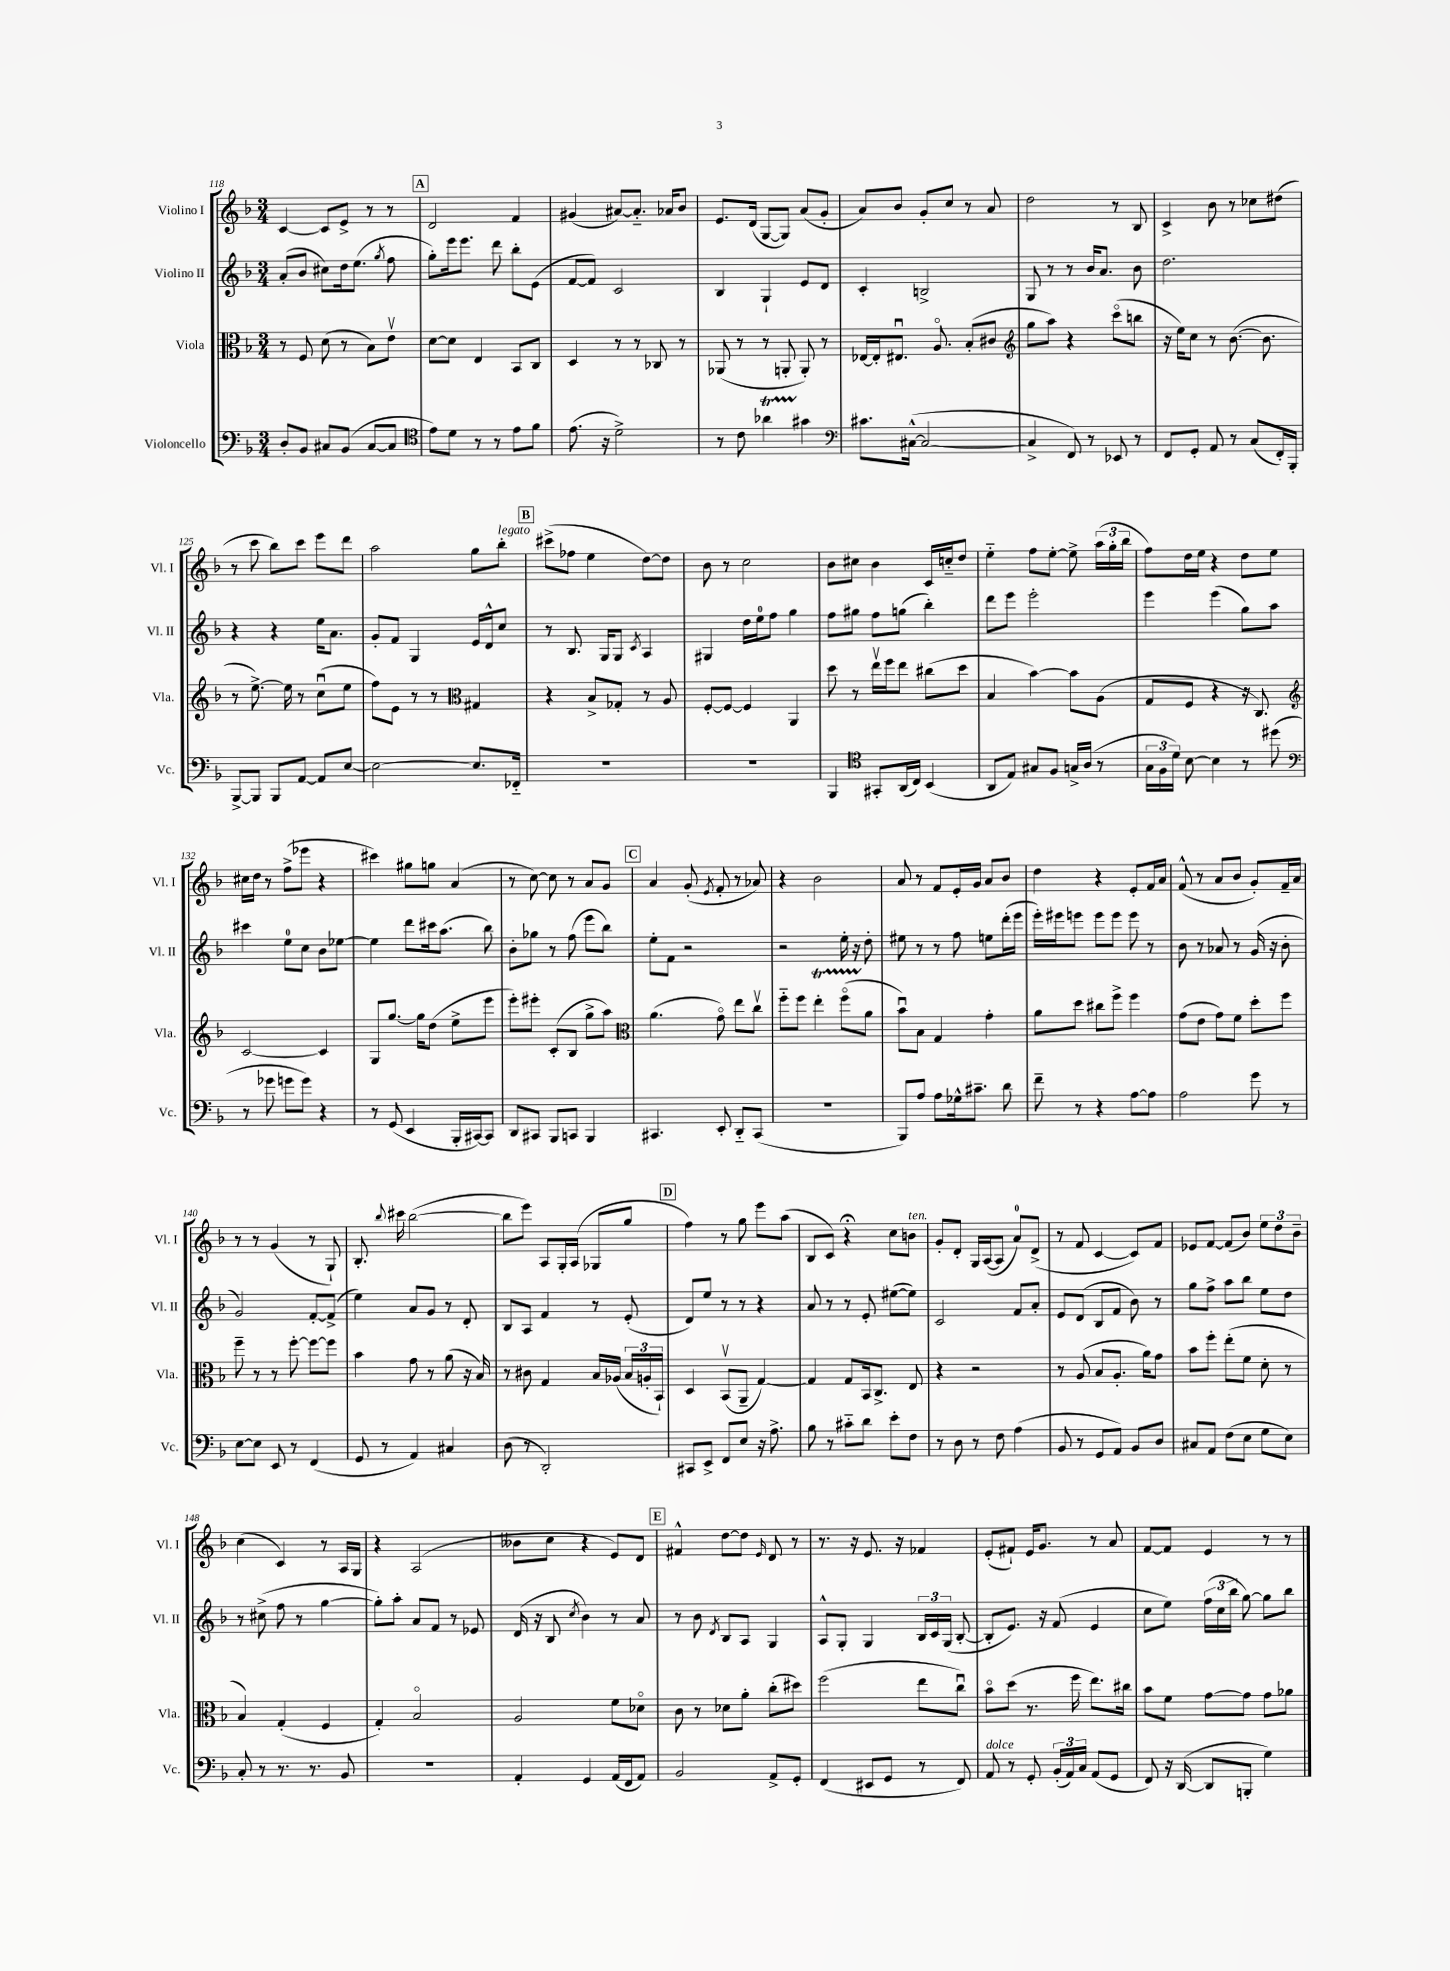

**kern	**kern	**kern	**kern
*staff4	*staff3	*staff2	*staff1
*clefF4	*clefC3	*clefG2	*clefG2
*k[b-]	*k[b-]	*k[b-]	*k[b-]
*M3/4	*M3/4	*M3/4	*M3/4
8D'	8r	(8a'	[4c
8BB-	8F	8b-	.
8C#	(8d	8cc#)	8c]
(8BB-	8r	16dd	8e^
.	.	(8.ee	.
[8C#	8B-)	.	8r
.	.	8qgg	.
8C#]	8ev	8ff	8r
=	=	=	=
*clefC4	*	*	*
8e)	[8d	8gg')	2d
8d	8d]	16eee	.
.	.	8.eee	.
8r	4E	.	.
8r	.	8ddd	.
8e	8BB-	8bb-'	4f
8f	8C	(8e	.
=	=	=	=
(8.e	4D	[8f	(4g#
.	.	8f])	.
16r	.	.	.
2d^)	8r	2c	[8a#)
.	8r	.	8.a#'~]
.	8C-	.	.
.	.	.	16a-
.	8r	.	8b-
=	=	=	=
8r	(8AA-	4B-	8.e
8c	8r	.	.
.	.	.	(16d
4a-	8r	4G`	[8G
.	8AA'	.	8G])
4g#	8AA')	8e	(8a
.	8r	8d	8g'
=	=	=	=
*clefF4	*	*	*
8.c#	[16E-	4c'	8a)
.	16E-']	.	.
.	8.E#u	.	8b-
([16C#^^	.	.	.
2C#_	.	2B^	8g'
.	8.Ao	.	.
.	.	.	8cc
.	(8B-'	.	8r
.	8c#	.	8a
=	=	=	=
*	*clefG2	*	*
4C#^]	8gg	8G	2dd
.	8aa)	8r	.
8FF)	4r	8r	.
8r	.	16b-	.
.	.	8.a	.
8EE-	(8ccco	.	8r
8r	8bb	8b-	8B-
=	=	=	=
8FF	16r	2.dd	4c^
.	16ee)	.	.
8GG'	8cc	.	.
8AA	8r	.	8b-
8r	([8.b-	.	8r
(8C	.	.	8cc-
.	8.b-]	.	.
16FF')	.	.	(8dd#
16BBB-'	.	.	.
=	=	=	=
[8BBB-^	8r	4r	8r
8BBB-]	[8.ee^)	.	8ccc
8BBB-	.	4r	8bb-)
.	16ee]	.	.
[8AA	8r	.	8ccc
8AA]	(8ccu	16ee	8eee
.	.	8.a	.
[8E	8ee	.	8ddd
=	=	=	=
2E_	8ff)	8g'	2aa
.	8e	8f	.
.	8r	4G	.
.	8r	.	.
*	*clefC3	*	*
8.E]	4G#	16e	8gg
.	.	16d^^	.
.	.	8cc	8bb-'
16FF-'~	.	.	.
=	=	=	=
2.r	4r	8r	(8ccc#^
.	.	8.B-	8ff-
.	8B-^	.	4ee
.	.	16G	.
.	8G-'	8G	.
.	.	8qc	.
.	8r	4A	[8dd)
.	8A	.	8dd]
=	=	=	=
2.r	[8F'	4G#	8b-
.	8F_	.	8r
.	4F]	16dd	2cc
.	.	16ee	.
.	.	8ff	.
.	4AA	4gg	.
=	=	=	=
4BBB-	8dd	8ff	8b-
.	8r	8gg#	8cc#
*clefC4	*	*	*
8GG#'	16eev	8ff	4b-
.	16ff	.	.
(16AA	8ee	(8gg	.
16C)	.	.	.
(4BB-	(8cc#	4bb-')	16c
.	.	.	16cc'~
.	8dd	.	8dd
=	=	=	=
8AA	4B-	8ddd	4ee'~
8E)	.	8eee	.
8G#	[4b-)	2eee'	8ff
8F	.	.	[8ee'
16G^	8b-]	.	8ee^]
(16A	.	.	.
8r	(8A	.	(24aa
.	.	.	24gg'
.	.	.	24bb-
=	=	=	=
24G	8G	4eee	8ff)
24F	.	.	.
24d)	.	.	.
[8B-	8F	.	16dd
.	.	.	16ee
4B-]	4r	(4eee	4r
8r	16r	8gg)	8dd
.	8.C)	.	.
(8dd#	.	8aa	8ee
=	=	=	=
*clefF4	*clefG2	*	*
8r	[2c	4ccc#	16cc#
.	.	.	16dd
8g-	.	.	8r
8g	.	8ee	(8ff^
8g)	.	8cc	8eee-
4r	4c]	8b-	4r
.	.	[8ee-	.
=	=	=	=
8r	8G	4ee-]	4ccc#)
(8GG	[8.gg	.	.
4EE	.	8ddd	8gg#
.	16gg]	.	.
.	(8dd	16ccc#	8gg
.	.	(8.aa	.
16BBB-'	8ee^	.	(4a
[16CC#)	.	.	.
8CC#]	8eee	8bb-)	.
=	=	=	=
8DD	8eee')	8b-'	8r
8CC#	8eee#'	8gg-	[8cc)
8BBB-	(8c'	8r	8cc]
8CC	8B-	(8ff	8r
4BBB-	8gg^	8eee	8a
.	8aa)	8bb-)	8g
=	=	=	=
*	*clefC3	*	*
4.CC#	(4.a	8ee'	4a
.	.	8f	.
.	.	2r	(8g'
.	.	.	8qe
8EE'	8go)	.	8f'
8DD'~	8ee	.	8r
(8CC#	8ccv	.	8a-)
=	=	=	=
2.r	8ff'~	2r	4r
.	8ff	.	.
.	4ee'	.	2b-
.	(8ffo	16ee'	.
.	.	16r	.
.	8a	8dd'	.
=	=	=	=
8BBB-)	8b-u)	8ee#	8a
8A	8B-	8r	8r
8A	4G	8r	8f
16G-^^	.	8ff	16e'
8.c#~	.	.	16g
.	4g'	8ee	8a
8d	.	(16ddd'	8b-
.	.	16eee	.
=	=	=	=
8f~	8a	16eee')	4dd
.	.	16eee#	.
8r	8dd	8eee	.
4r	8cc#	8eee	4r
.	8ff^	8eee	.
[8A	4ff	8eee	8e'
8A]	.	8r	16f
.	.	.	16a
=	=	=	=
2A	(8g	8b-	(8f^^
.	8e	8r	8r
.	8g)	8a-	8a
.	8f	8r	8b-
8g	8dd'	(16g	8g')
.	.	16r	.
8r	8ff	8b-'	16f~
.	.	.	16a
=	=	=	=
[8E	8ff~	2g)	8r
8E]	8r	.	8r
8EE	8r	.	(4g
8r	[8ff'	.	.
(4FF	8ff_	[8f'	8r
.	8ff]	(8f^]	8G`)
=	=	=	=
8GG	4b-	4ee)	8.B-'
8r	.	.	.
.	.	.	8qqbb-
.	.	.	16ccc#
4AA)	8g	8a	([2bb-
.	8r	8g	.
4C#	(8a	8r	.
.	16r	8d'	.
.	16B-)	.	.
=	=	=	=
(8D	8r	8B-	8bb-]
8r	8c#	8A	8eee)
2DD')	4G	4f	8A
.	.	.	16G'
.	.	.	(16A
.	16B-	8r	8G-
.	(16A-	.	.
.	24B-	(8e'	8gg
.	24A'	.	.
.	24BB-`)	.	.
=	=	=	=
8CC#	4D	8d)	4ff)
8EE^	.	8ee	.
8FF	(8BB-v	8r	8r
8E	8AA~	8r	8gg
16r	[4G)	4r	8eee
8.A^	.	.	.
.	.	.	(8aa
=	=	=	=
8B-	4G]	8a	8B-
8r	.	8r	8c)
8c#'~	8G	8r	4r;
8d	16BB-	8e'	.
.	8.C^	.	.
8e'	.	([8ee#	8cc
8F	8E	8ee#])	8b
=	=	=	=
8r	4r	2c	8g'
8D	.	.	8d'
8r	2r	.	16G
.	.	.	([16A
8F	.	.	8A]
(4A	.	8f	8a)
.	.	8a'	(8d^
=	=	=	=
8BB-	8r	8e	8r
8r	(8A	(8d	8f
8GG	8B-	8B-	[4c
8AA)	8.A'	8f	.
8BB-	.	8b-)	8c])
.	16a)	.	.
8D	8g	8r	8f
=	=	=	=
8C#	8b-	8gg	8e-
8AA	8ff'	8ff^	[8f
(8F	(8ee'	8aa	(8f]
8E	8f	8bb-	8b-)
8G	8d'	8ee	12ee
.	.	.	12dd
8E)	8r	8dd	.
.	.	.	12b-~
=	=	=	=
8C'	4B-)	8r	(4cc
8r	.	(8cc#^	.
8.r	(4G'	8ff	4c)
.	.	8r	.
8.r	.	.	.
.	4F	[4gg	8r
8BB-	.	.	16A
.	.	.	16G
=	=	=	=
2.r	4G')	8gg'])	4r
.	.	8aa'	.
.	2B-o	8a	(2A
.	.	8f	.
.	.	8r	.
.	.	8e-	.
=	=	=	=
4AA'	2A	(16d	8b--
.	.	16r	.
.	.	8B-	8cc
.	.	8qcc	.
4GG	.	4b-)	4r
(16AA	8f	8r	8e)
16FF	.	.	.
8AA)	8d-o	8a	8d
=	=	=	=
2BB-	8c	8r	4f#^^
.	8r	8b-	.
.	.	8qd	.
.	8d-	8B-	[8dd
.	8a'	8A	8dd]
.	.	.	16qqe
8AA^	(8cc'	4G	8d
8GG'	8dd#)	.	8r
=	=	=	=
(4FF	(2ff	8A^^	8.r
.	.	8G'	.
.	.	.	16r
8EE#	.	4G	8.e
8GG	.	.	.
.	.	.	16r
8r	8ee	24B-	4f-
.	.	24c	.
.	.	(24G	.
8FF)	8ccu)	[8B-'	.
=	=	=	=
8AA	8b-o	8B-']	(8e'
8r	(8dd	8.e)	8f#`)
8GG'	8.r	.	16e
.	.	16r	8.g
(24BB-'	.	(8f	.
24AA)	.	.	.
.	16ff	.	.
24C	.	.	.
(8AA	8.ee)	4e	8r
8GG	.	.	8a
.	16cc#	.	.
=	=	=	=
8FF)	8b-	8cc	[8f
16r	8f	8ee)	8f]
([16DD	.	.	.
8DD]	[8g	(24ff	4e
.	.	24cc	.
.	.	24bb-	.
8BBB'	8g]	[8gg)	.
4G)	8g	8gg]	8r
.	8a-	8bb-	8r
==	==	==	==
*-	*-	*-	*-
